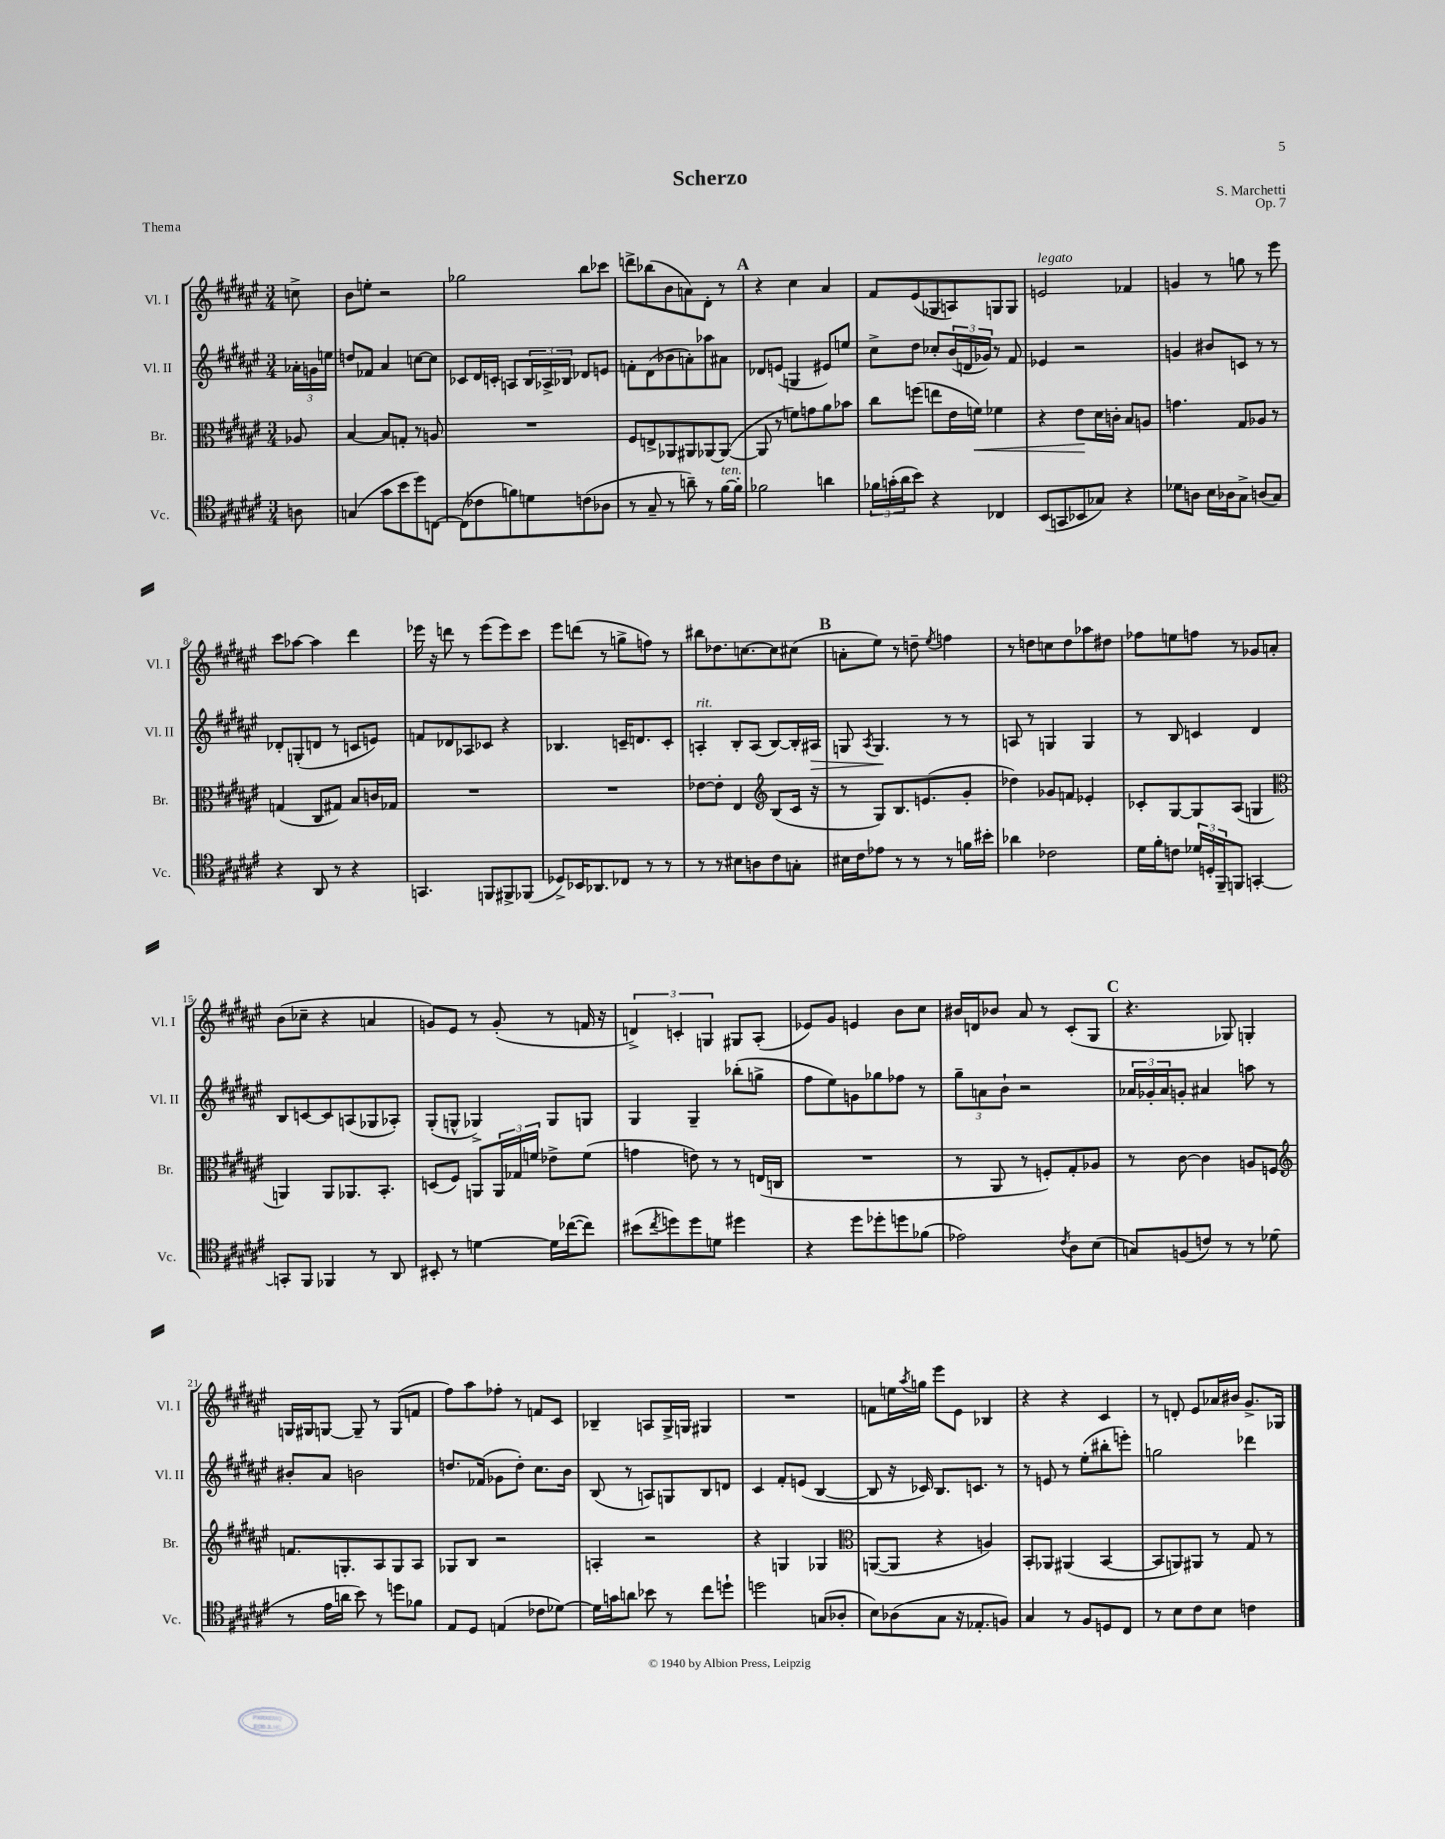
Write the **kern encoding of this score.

**kern	**kern	**kern	**kern
*staff4	*staff3	*staff2	*staff1
*clefC4	*clefC3	*clefG2	*clefG2
*k[f#c#g#d#a#e#]	*k[f#c#g#d#a#e#]	*k[f#c#g#d#a#e#]	*k[f#c#g#d#a#e#]
*M3/4	*M3/4	*M3/4	*M3/4
8A\	8A-/	24a-'\LL	8cc^\
.	.	24g\	.
.	.	24ee\JJ	.
=	=	=	=
(4G/	[4B/	8dd/L	8b\L
.	.	8f-/J	8ee'\J
8g#\L	8B/]L	4a#/	2r
8b\	8G'/J	.	.
8dd#\)	8r	[8cc\L	.
[8C\J	8A/	8cc\]J	.
=	=	=	=
(8C\]L	2.r	8c-/L	2gg-\
8c-\	.	16d#/L	.
.	.	16c'/JJ	.
8f\)	.	8A/L	.
8d\	.	24B/L	.
.	.	24A-^/	.
.	.	24B-/JJ	.
(8c\	.	8d-/L	8bb\L
8A-\J	.	8e/J	8ccc-\J
=	=	=	=
8r	8F#/L	8f'\L	8ddd^\L
8G#~/	8E^/	(8d#\	(8bb-\
8r	8AA-/	8b-\	8b\
8a~\)	8AA#/	8a'\)	8a\)
8r	[8AA-/	8aa-\	8d#'\J
[16f#\LL	(8AA-/_J	8a#\J	8r
16f#'\]JJ	.	.	.
=	=	=	=
2f-\	8AA-/]	8d-/L	4r
.	8r	(8e/J	.
.	8f\L)	4G/	4cc#\
.	8g\	.	.
4a\	8a#\	8e#/L)	4a#/
.	8b-\J	8ee/J	.
=	=	=	=
24f-\LL	8cc#\L	8cc#^\L	8f#/L
(24g'\	.	.	.
24a#\J	.	.	.
8b\J)	(8ff\J	8dd#\J	(8e#/
4r	8ee\L	8cc-'/L	8G-/
.	16e#\L	(24b/L	8A/)
.	.	24d/	.
.	16f\JJ)	.	.
.	.	24g-/JJ)	.
4C-/	4f-\	8r	8G/
.	.	8f#/	8G/J
=	=	=	=
(8BB/L	4r	4e-/	2e/
8GG/	.	.	.
8BB-/	8e#\L	2r	.
8G-/J)	16d#\L	.	.
.	16c'\JJ	.	.
4r	8B/L	.	4f-/
.	8A/J	.	.
=	=	=	=
8d-\L	4.g\	4g/	4g/
8A\J	.	.	.
16B\LL	.	8b#/L	8r
16A-\J	.	.	.
8G#^\J	8G#/L	8c/J	8gg\
(8A/L	8A-/J	8r	8r
8G#/J)	8r	8r	8eee#\
=	=	=	=
4r	(4G/	8d-'/L	8ccc#\L
.	.	(8G'/	[8aa-\J
8AA#/	8C#/L	8d/J	4aa-\]
8r	8G#/J)	8r	.
4r	8B/L	8c/L	4ddd#\
.	16c/L	8e/J)	.
.	16G-/JJ	.	.
=	=	=	=
4.GG/	2.r	8f/L	16eee-\
.	.	.	16r
.	.	8d-/	8ddd\
.	.	8A-/	8r
8FF/L	.	8c-/J	(8eee-\L
8FF#^/	.	4r	8eee-\)
(8FF-/J	.	.	8ccc#\J
=	=	=	=
8D-^/L)	2.r	4.B-/	8eee#\L
16BB-/K	.	.	(8ddd\J
8.AA-/	.	.	.
.	.	.	8r
8C-/J	.	16c~/LK	8gg^\L
.	.	8.d/	.
8r	.	.	8ff\J)
8r	.	8c'/J	8r
=	=	=	=
8r	[8e-\L	4A'/	8bb#\L
8r	8e-'\]J	.	8.dd-\
8B#\L	4E#/	8B'/L	.
.	.	.	[8.cc\
8A\	.	(8A/J	.
*	*clefG2	*	*
8c#\	(8B/L	[8B/L)	8cc\]
8G'\J	16c#/Jk	16B'/]L	(8cc#\J
.	16r	16A#/JJ	.
=	=	=	=
16B#\LL	8r	8G/	8a'\L
16c#\J	.	.	.
.	.	8qA#/	.
8e-\J	8G#/L)	4.G/	8ee#\J)
8r	8.B/	.	8r
8r	.	.	8dd~\
.	(8.e/	.	.
.	.	.	8qee#/
8r	.	8r	4ff\
16f\LL	8g#'/J	8r	.
16b#'\JJ	.	.	.
=	=	=	=
4a-\	4dd-\)	8A/	8r
.	.	8r	8dd\L
2c-\	8g-/L	4G/	8cc\
.	8f/J	.	8dd\
.	4e-'/	4G/	8aa-\
.	.	.	8dd#\J
=	=	=	=
16d#\LL	8c-'/L	8r	8ff-\L
16f#'\J	.	.	.
8c\J	[8G#/	8B/	8ee\
24d-/LL	8G#/]	4c/	8ff\J
24D'/	.	.	.
24FF#~/J	.	.	.
8FF/J	(8A#/J	.	8r
[4GG'/	4G/	4d#/	8g-/L
.	.	.	8a'/J
=	=	=	=
*	*clefC3	*	*
8GG'/]L	4AA/)	8B/L	(8b\L
8FF#/J	.	[8c/	8cc-~\J
4FF-/	8AA/L	8c/]	4r
.	8.AA-/	(8A/	.
8r	.	8G-/	4a/
.	8.BB'/J	.	.
8AA#/	.	8A-'/J)	.
=	=	=	=
8BB#'/	(8D/L	(8G#'/L	8g/L)
8r	8F#/J)	8G^^/J	8e#/J
[4d\	8AA/L	4G-^/)	8r
.	24AA/L	.	(8g'/
.	24G-/	.	.
.	24f/JJ	.	.
16d\]LL	8e-^\L	8G-/L	8r
([16cc-\J	.	.	.
8cc-\]J)	(8f\J	8G/J	16f/
.	.	.	16r
=	=	=	=
(8b#\L	4g\	4G#/	6d^/)
8qcc#/	.	.	.
8dd\)	.	.	.
.	.	.	6c'/
8dd\	8e\)	4G#~/	.
.	.	.	6G/
8d\J	8r	.	.
4dd#\	8r	(8bb-'\L	8G#/L
.	(16E/LL	8gg^\J	(8A#'/J
.	16C/JJ	.	.
=	=	=	=
4r	2.r	8ff#\L	8e-/L)
.	.	8ee#\)	8g#/J
8dd#\L	.	8g\	4e/
8dd-'\	.	8gg-\	.
8dd\	.	8ff-\J	8b\L
(8f-\J	.	8r	8cc#\J
=	=	=	=
2e-\)	8r	12gg#~\L	16b#/LL
.	.	.	16d/J
.	.	12a\	.
.	8AA#/	.	8b-/J
.	.	12b`\J	.
.	8r	2r	8a#/
.	8F'/L)	.	8r
8qc#/	.	.	.
8A#\L	8G#'/	.	(8c#'/L
(8B\J	8A-/J	.	8G#/J
=	=	=	=
8G/L)	8r	24a-/LL	4.r
.	.	24g-'/	.
.	.	24a-/J	.
(8F/	[8c#\	8g'/J	.
8c/J)	4c#\]	4a#/	.
8r	.	.	8G-/)
8r	8A/L	8aa\	4G'/
(8d-\	8F/J	8r	.
=	=	=	=
*	*clefG2	*	*
8r	8.f/L	8b#'/L	16G/LL
.	.	.	16G#/J
16e#\LL	.	8a#/J	[8G/J
16a\JJ	8.G'/	.	.
8b\)	.	2b\	8G~/]
8r	8A#/	.	8r
8dd\L	8G/	.	(8G/L
8f-\J	8A#/J	.	8f/J
=	=	=	=
8E#/L	8G-/L	8.dd/L	8ff#\L)
8D#/J	8B/J	.	8aa#\
.	.	(16f-/Jk	.
(4E/	2r	8g-\L	8ff-'\J
.	.	8dd'\J)	8r
8c-\L	.	8.cc#\L	8f/L
[8d-\J)	.	.	8c#/J
.	.	16b\Jk	.
=	=	=	=
16d-\]LL	4A'/	(8B/	4B-~/
16g\J	.	.	.
8a\J	.	8r	.
8b-\	2r	8A/L)	8A/L
8r	.	8G/	16G#^/L
.	.	.	16G/JJ
8cc#\L	.	8B/	4G#/
8dd`\J	.	8d/J	.
=	=	=	=
2dd\	4r	4c#/	2.r
.	4G/	8f#'/L	.
.	.	(8e/J	.
(8G/L	4G-/	[4B/	.
8A-'/J	.	.	.
=	=	=	=
*	*clefC3	*	*
8B\L)	([8AA/L	8B/]	8f\L
(8A-\	8AA/]J	16r	16ee\L
.	.	.	8qaa#/
.	.	16c-/)	16gg\JJ
8G#\J	4r	8.B/L	8eee#\L
16r	.	.	8e#\J
8.E-'/L	.	8.c/J	.
.	4A/)	.	4B-/
8F/J)	.	8r	.
=	=	=	=
4G#/	8BB'/L	8r	4r
.	8AA-/J	8e/	.
8r	(4AA#/	8r	4r
8F#/L	.	(8ee#'\L	.
8D/	[4BB/	8bb#'\	4c#/
8C#/J	.	8eee'\J)	.
=	=	=	=
8r	8BB/]L	2gg\	8r
8B\L	8AA/)	.	8d'/
8c#\	8AA#/J	.	8e#/L
8B\J	8r	.	16a-/L
.	.	.	16b#/JJ
4c\	8G#/	4ddd-\	8.g#^/L
.	8r	.	.
.	.	.	16G-/Jk
==	==	==	==
*-	*-	*-	*-
